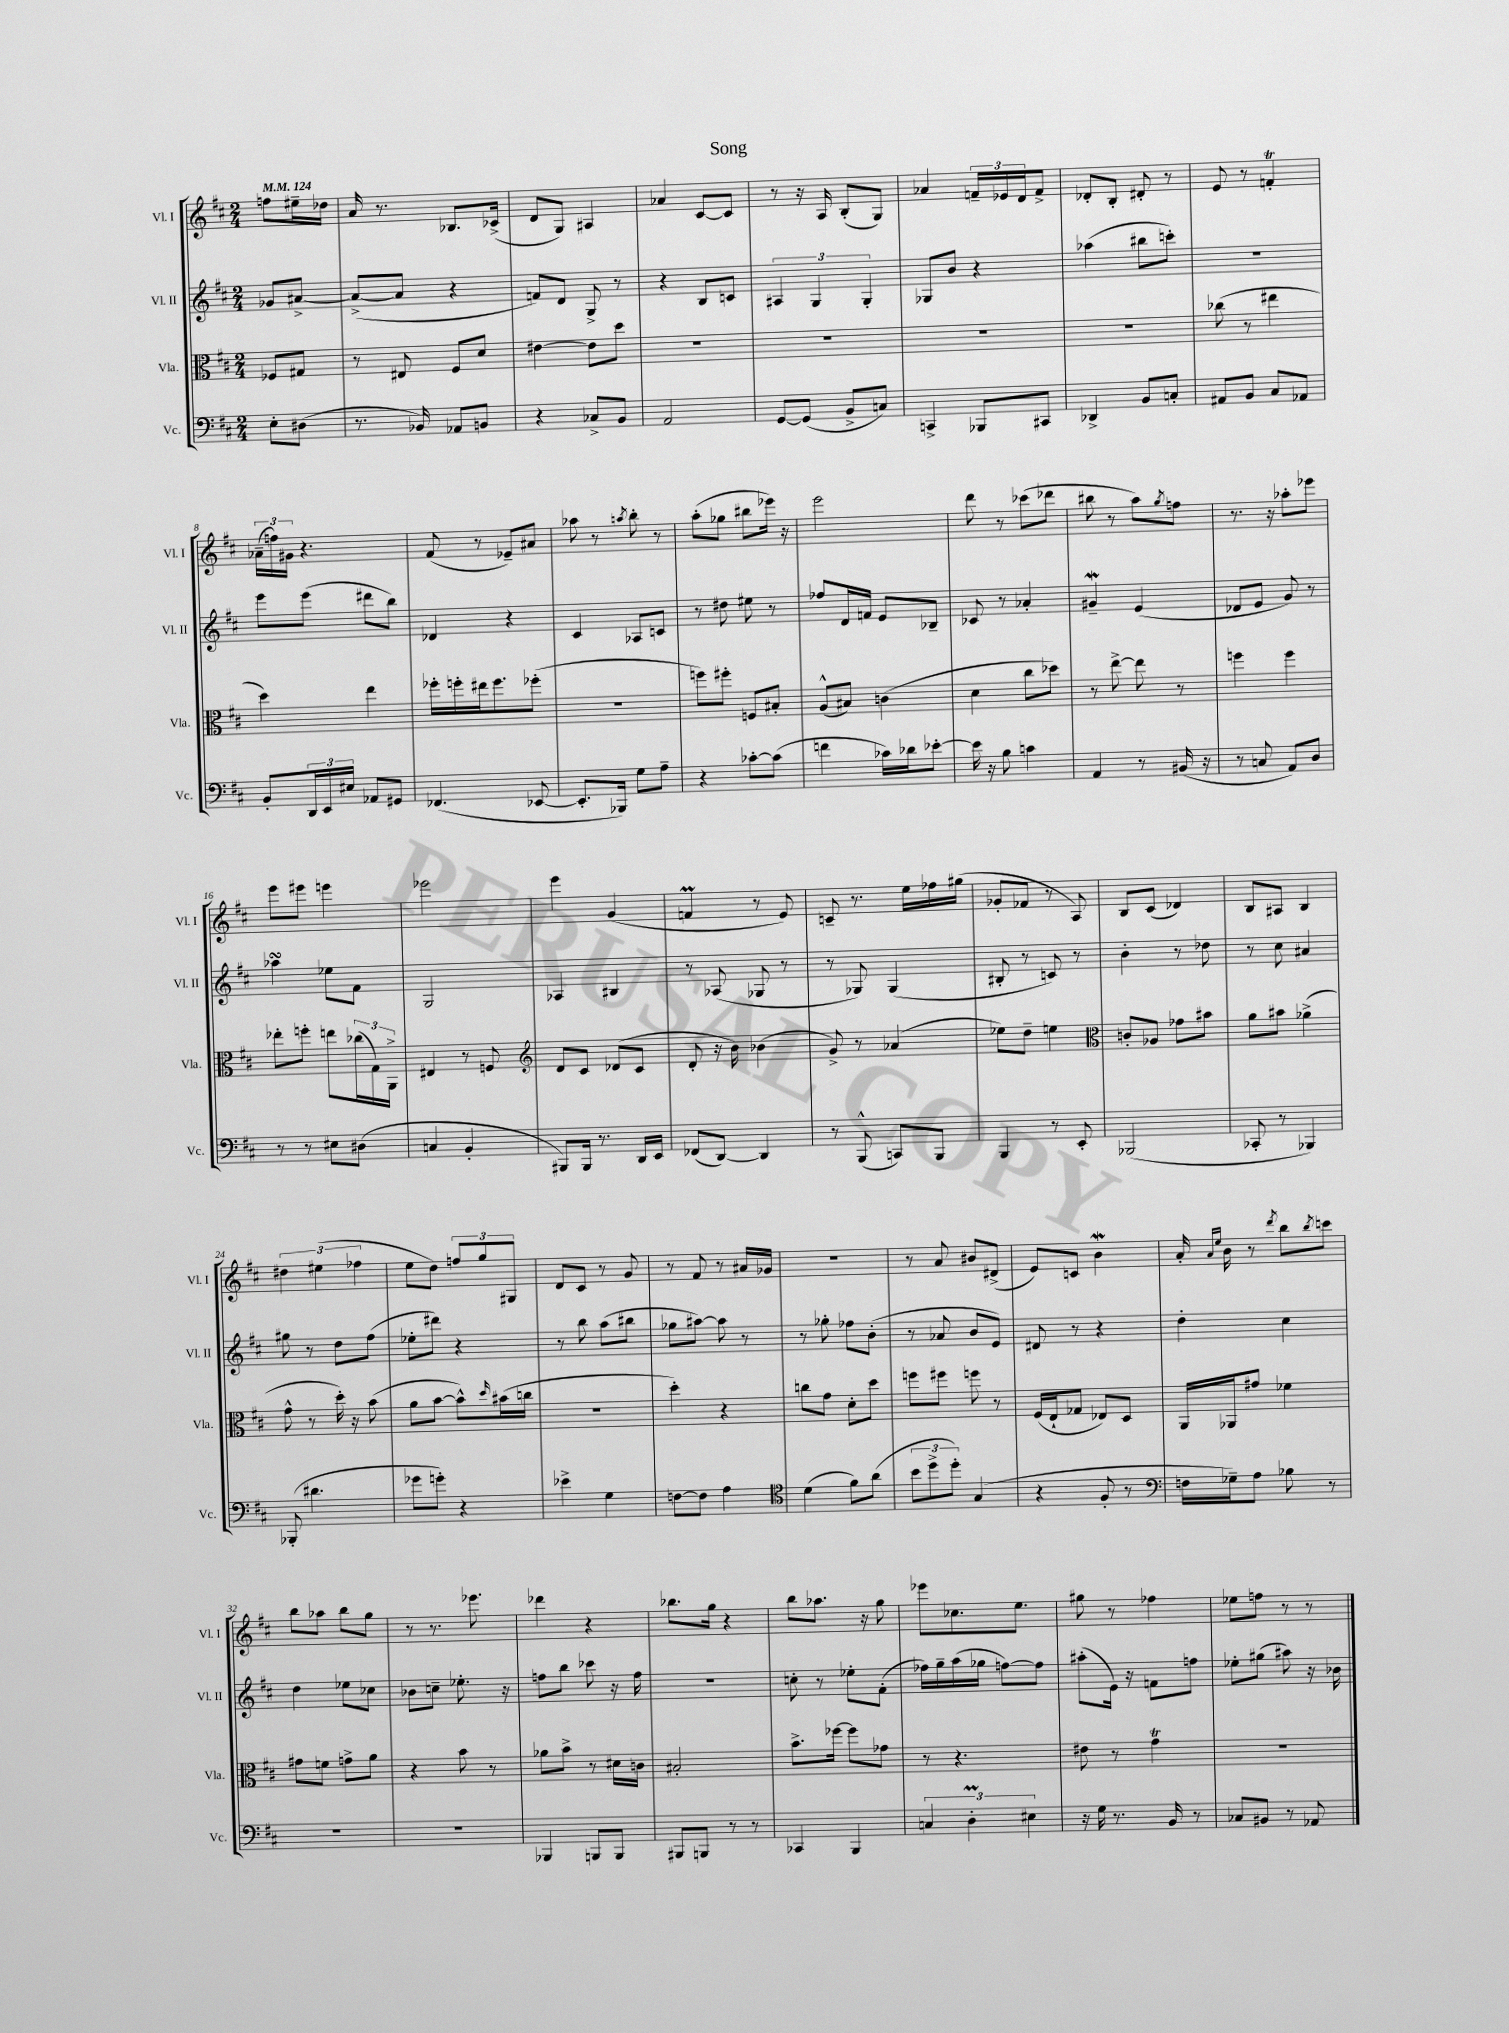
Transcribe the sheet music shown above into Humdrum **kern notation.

**kern	**kern	**kern	**kern
*staff4	*staff3	*staff2	*staff1
*clefF4	*clefC3	*clefG2	*clefG2
*k[f#c#]	*k[f#c#]	*k[f#c#]	*k[f#c#]
*M2/4	*M2/4	*M2/4	*M2/4
*MM124	*MM124	*MM124	*MM124
8E'	8F-	8g-	8ff
(8D#	8G#	[8a#^	16ee#~
.	.	.	16dd-
=	=	=	=
8.r	8r	(8a#^_	16a
.	.	.	8.r
.	8E#	8a#]	.
16BB-)	.	.	.
8AA-	8F#	4r	8.B-
8BB	8d	.	.
.	.	.	(16c-^
=	=	=	=
4r	[4e#	8f)	8d
.	.	8d	8G)
8C-^	8e#]	8G^	4A#
8BB	8dd	8r	.
=	=	=	=
2AA	2r	4r	4a-
.	.	8B	[8c#
.	.	8c	8c#]
=	=	=	=
[8GG	2r	6A#	8r
(8GG]	.	.	16r
.	.	6G	.
.	.	.	16A
8BB^	.	.	(8B'
.	.	6G'	.
8C)	.	.	8G)
=	=	=	=
4CC^	2r	8G-	4a-
.	.	8b	.
8BBB-	.	4r	24f~
.	.	.	24e-
.	.	.	24d
8CC#	.	.	8f^
=	=	=	=
4DD-^	2r	(4aa-	8d-'
.	.	.	8B'
8BB	.	8bb#	8d#'
8C'	.	8ccc')	8r
=	=	=	=
8AA#	(8cc-	2r	8e
8BB	8r	.	8r
8C#	4ee#	.	4f'
8AA-	.	.	.
=	=	=	=
8BB'	4dd)	8eee	(24a-~
.	.	.	24ff)
.	.	.	24g#
24DD	.	(8eee	4.r
24EE	.	.	.
24E#	.	.	.
8AA-	4ee	8ddd#	.
8GG#	.	8bb)	.
=	=	=	=
(4.FF-	16ff-'	4d-	(8f#
.	16ff'	.	.
.	16ee#	.	8r
.	8.ff	.	.
.	.	4r	8e-~)
[8EE-	(8ff-'	.	8a#
=	=	=	=
8.EE-']	2r	4c#	8aa-
.	.	.	8r
16BBB-)	.	.	.
.	.	.	8qaa
8G	.	8A-	8bb'
8A~	.	8c	8r
=	=	=	=
4r	8ff)	8r	(8aa'
.	8ff#'	8dd#	8gg-
[8c-'	8F	8ee#	8bb#
(8c-]	8B#'	8r	16eee-)
.	.	.	16r
=	=	=	=
4f	(8A^^	8ff-	2eee
.	8B#)	16d	.
.	.	16f	.
16c-)	(4c	8e	.
16d-	.	.	.
[8e-'	.	8B-~	.
=	=	=	=
16e-]	4d	8c-	8ddd
16r	.	.	.
8B	.	8r	8r
4c	8cc#	4a-'	(8ccc-
.	8dd-)	.	8ddd-
=	=	=	=
4AA	8r	4g#~	8bb#
.	[8ee^	.	8r
8r	8ee]	(4e	8aa)
.	.	.	8qgg
(16BB#	8r	.	8ff
16r	.	.	.
=	=	=	=
8r	4ff	8d-	8.r
8C	.	8e	.
.	.	.	16r
8AA)	4ff	8g)	8aa-'
8D	.	8r	8eee-
=	=	=	=
8r	8ee-'	4aa-	8eee
8r	8ff'	.	8eee#
8E#	8ee	8ee-	4eee
(8D#	(24cc-	8f#	.
.	24G)	.	.
.	24AA^	.	.
=	=	=	=
4C	4E#	2G	2eee-
4BB'	8r	.	.
.	8F	.	.
=	=	=	=
*	*clefG2	*	*
8BBB#)	8d	4A-	4eee
16BBB#	8c#	.	.
8.r	.	.	.
.	(8d-	4B#	(4g
16DD	8c#	.	.
16EE	.	.	.
=	=	=	=
(8FF-	8d'	8r	4f
[8DD)	16r	(8A-	.
.	16b)	.	.
4DD]	(4b-	8G-	8r
.	.	8r	8e)
=	=	=	=
8r	8g^)	8r	8c~
(8BBB^^	8r	8G-)	8.r
8CC)	(4a-	(4G-	.
.	.	.	16ee
8BBB	.	.	16ff-
.	.	.	(16gg#
=	=	=	=
4BBB	8ee-)	8B#'	8g-'
.	8dd~	8r	8f-
8r	4ee	8c)	8r
8EE'	.	8r	8A)
=	=	=	=
*	*clefC3	*	*
(2BBB-	8c'	4b'	8B
.	8A-	.	(8c#
.	8g-	8r	4d-)
.	8b#	8dd-	.
=	=	=	=
8CC-'	8a	8r	8B
8r	8b#	8cc#	8A#
4BBB-)	(4a-^	4a#	4B
=	=	=	=
(8BBB-'	8g^^	8gg#	6dd#
4.d#	8r	8r	.
.	.	.	(6ee#
.	16dd')	8dd	.
.	16r	.	.
.	.	.	6ff-
.	(8b	(8ff#	.
=	=	=	=
8g-	8a	8ee-'	8ee
8g')	[8b	8ddd#)	8dd)
4r	8b^^])	4r	12ff
.	.	.	12gg
.	16qqdd	.	.
.	(16b#	.	.
.	.	.	12G#
.	16cc	.	.
=	=	=	=
4e-^	2r	8r	8d
.	.	8bb	8c#
4G	.	(8aa	8r
.	.	8bb#	8g
=	=	=	=
[8F	4dd')	8gg-	8r
8F]	.	[8aa#)	8f#
4A	4r	8aa#]	8r
.	.	8r	16a#
.	.	.	16g-
=	=	=	=
*clefC4	*	*	*
(4d	8cc	8r	2r
.	8g	8gg-'	.
8f#)	8d'	8ff-	.
(8a	8dd	(8b'	.
=	=	=	=
12b	8ff	8r	8r
12dd^	.	.	.
.	8ff#	8a-	8a
12dd')	.	.	.
(4G	8ff	8b	8b#
.	8r	8e)	(8d#^
=	=	=	=
4r	(16F#	8d#	8e)
.	16E`	.	.
.	8G-	8r	8c
8F#'	8E-)	4r	4b
8r	8D	.	.
=	=	=	=
*clefF4	*	*	*
16F	16AA	4dd'	16a'
.	.	.	16qqa
.	.	.	16qqee
16G-~)	16AA-	.	16b
8A	8g#	.	8r
.	.	.	8qddd
8B-	4f-	4cc#	8bb
.	.	.	8qbb
8r	.	.	8ccc
=	=	=	=
2r	8g#	4dd	8bb
.	8f	.	8aa-
.	8g^	8ee-	8bb
.	8a	8cc-	8gg
=	=	=	=
2r	4r	8b-	8r
.	.	8cc~	8.r
.	8b	8.ee-'	.
.	.	.	8.eee-
.	8r	.	.
.	.	16r	.
=	=	=	=
4BBB-	8a-	8ff	4ddd-
.	8b^	8bb	.
8BBB	8r	8ccc-	4r
8BBB	16d#	16r	.
.	16c	16ff	.
=	=	=	=
8BBB#	2B#'	2r	8.bb-
8BBB	.	.	.
.	.	.	16gg
8r	.	.	4r
8r	.	.	.
=	=	=	=
4CC-	8.b^	8cc'	8bb
.	.	8r	8.aa-
.	[16ff-	.	.
4BBB	8ff-]	8ee-'	.
.	.	.	16r
.	8g-	(8f#'	8gg
=	=	=	=
6C	8r	16ff-)	8eee-
.	.	16gg~	.
.	4.r	(16aa	8.cc-
6D'	.	.	.
.	.	16gg-	.
.	.	[8ff)	.
.	.	.	8.ee
6E#	.	.	.
.	.	8ff]	.
=	=	=	=
16r	8e#	(8aa#'	8gg#
16G	.	.	.
8.r	8r	16e)	8r
.	.	16r	.
.	4g	8f	4ff-
16BB	.	.	.
8r	.	8ff	.
=	=	=	=
8C-	2r	8ee-'	8ee-
8BB#	.	(8gg#	8ff
8r	.	8aa#)	8r
8AA-	.	16r	8r
.	.	16b-	.
==	==	==	==
*-	*-	*-	*-
